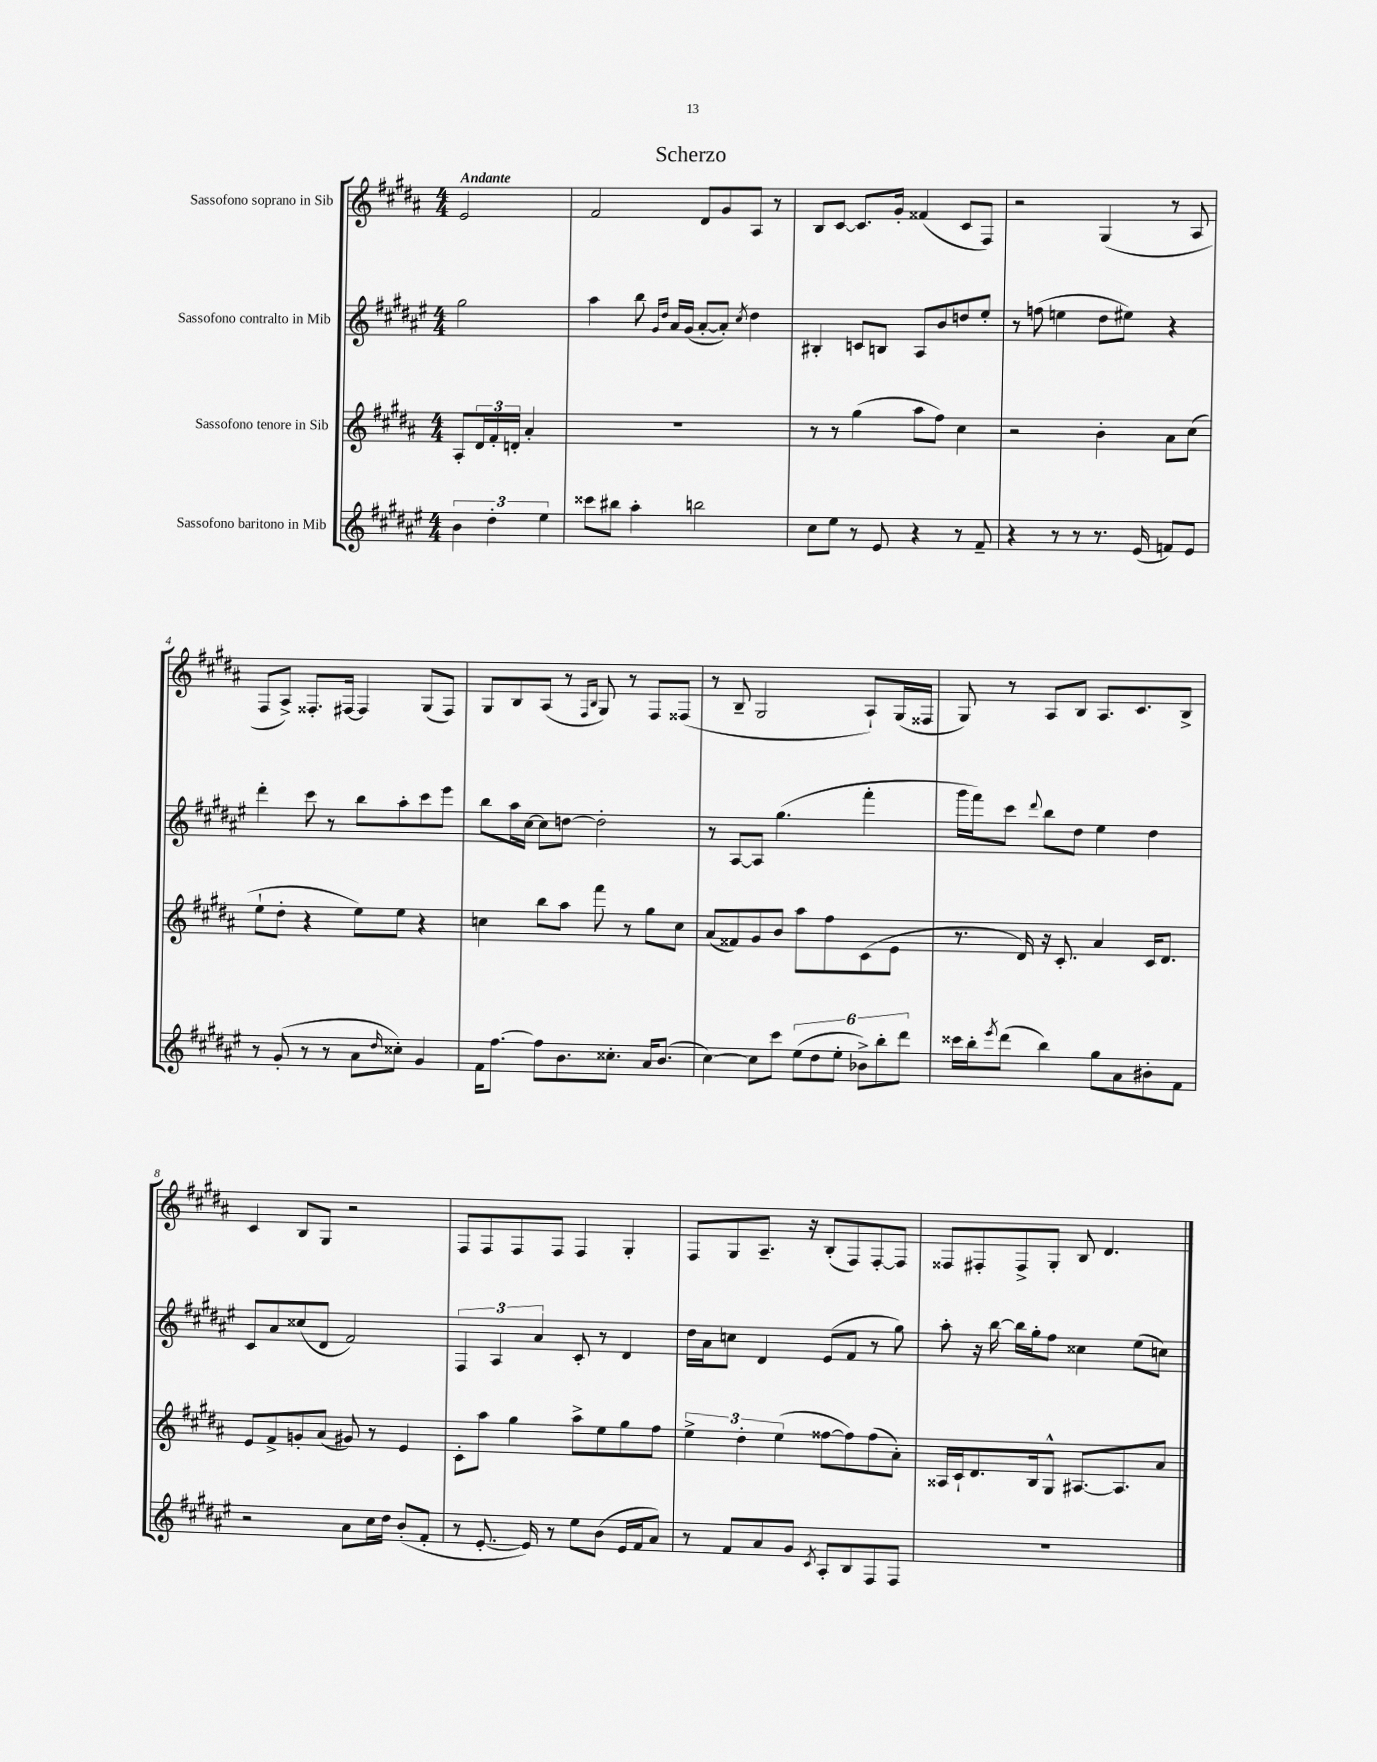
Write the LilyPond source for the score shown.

\header { title = "Scherzo" }
<<
\new StaffGroup <<
\new Staff = "s0" \with { instrumentName = "Sassofono soprano in Sib" } {
    \clef treble \key b \major \numericTimeSignature \time 4/4 \partial 2 \tempo "Andante"
    e'2 |
    fis'2 dis'8 gis'8 ais8 r8 |
    b8 cis'8~ cis'8. gis'16-. fisis'4( cis'8 fis8) |
    r2 gis4( r8 ais8 |
    fis8 ais8->) fisis8.-. fis16~ fis4 gis8( fis8) |
    gis8 b8 ais8( r8 \grace { fis16 b16 } gis8) r8 fis8 fisis8( |
    r8 b8-- gis2 ais8-!) gis16( fisis16 |
    gis8) r8 ais8 b8 ais8. cis'8. b8-> |
    cis'4 b8 gis8 r2 |
    fis8 fis8 fis8 fis8 fis4 gis4-. |
    fis8 gis8 ais8.-- r16 b8-.( fis8) fis8~-. fis8 |
    fisis8 fis8-. fis8-> gis8-. b8 dis'4. \bar "|." |
}
\new Staff = "s1" \with { instrumentName = "Sassofono contralto in Mib" } {
    \clef treble \key fis \major \numericTimeSignature \time 4/4 \partial 2
    gis''2 |
    ais''4 b''8 \grace { gis'16 dis''16 } ais'16 gis'16( ais'8~-. ais'8-.) \acciaccatura { cis''8 } dis''4 |
    bis4-. c'8 b8 ais8 b'8 d''8 eis''8-. |
    r8 f''8( e''4 dis''8 eis''8) r4 |
    dis'''4-. cis'''8 r8 b''8 ais''8-. cis'''8 eis'''8 |
    b''8 ais''16 cis''16~ cis''8 d''8~ d''2-. |
    r8 ais8~ ais8 gis''4.( fis'''4-. |
    gis'''16 fis'''16) cis'''8 \appoggiatura { dis'''8 } b''8 dis''8 eis''4 dis''4 |
    cis'8 ais'8 cisis''8( dis'8 fis'2) |
    \tuplet 3/2 { fis4 ais4 ais'4 } cis'8-. r8 dis'4 |
    dis''16 ais'16 c''8 dis'4 eis'8( fis'8 r8 gis''8) |
    ais''8-. r16 b''16~ b''16 gis''16-. fis''8 cisis''4 eis''8( c''8) \bar "|." |
}
\new Staff = "s2" \with { instrumentName = "Sassofono tenore in Sib" } {
    \clef treble \key b \major \numericTimeSignature \time 4/4 \partial 2
    ais8-. \tuplet 3/2 { dis'16 fis'16-. d'16-. } ais'4-. |
    R1 |
    r8 r8 gis''4( ais''8 fis''8) cis''4 |
    r2 b'4-. ais'8 cis''8( |
    e''8-! dis''8-. r4 e''8) e''8 r4 |
    c''4 b''8 ais''8 fis'''8 r8 gis''8 c''8 |
    ais'8( fisis'8) gis'8 b'8 ais''8 fis''8 cis'8( e'8 |
    r8. dis'16) r16 cis'8.-. ais'4 cis'16 dis'8. |
    e'8 fis'8-> g'8-. ais'8( gis'8) r8 e'4 |
    cis'8-. ais''8 gis''4 ais''8-> e''8 gis''8 fis''8 |
    \tuplet 3/2 { e''4-> dis''4-. e''4( } fisis''8~ fisis''8) fisis''8( ais'8-.) |
    aisis16 cis'16-! dis'8. b16 gis8-^ ais8.~ ais8. ais'8 \bar "|." |
}
\new Staff = "s3" \with { instrumentName = "Sassofono baritono in Mib" } {
    \clef treble \key fis \major \numericTimeSignature \time 4/4 \partial 2
    \tuplet 3/2 { b'4 dis''4-. eis''4 } |
    cisis'''8 bis''8 ais''4-. b''2 |
    cis''8 eis''8 r8 eis'8 r4 r8 fis'8-- |
    r4 r8 r8 r8. eis'16( f'8) eis'8 |
    r8 gis'8-.( r8 r8 ais'8 \grace { dis''16 } cisis''8-.) gis'4 |
    fis'16 fis''8.~ fis''8 b'8. cisis''8.-. ais'16 b'8.( |
    cis''4~) cis''8 cis'''8 \tuplet 6/4 { eis''8( dis''8 eis''8-. bes'8->) b''8-. dis'''8 } |
    cisis'''16 b''16-. \acciaccatura { eis'''8 } dis'''8( b''4) gis''8 ais'8 bis'8-. fis'8 |
    r2 ais'8 cis''16 dis''16 b'8-.( fis'8-. |
    r8 eis'8.~-. eis'16) r8 eis''8 b'8( eis'16 fis'16 ais'8) |
    r8 fis'8 ais'8 gis'8 \acciaccatura { cis'8 } ais8-. b8 fis8 fis8 |
    R1 \bar "|." |
}
>>
>>
